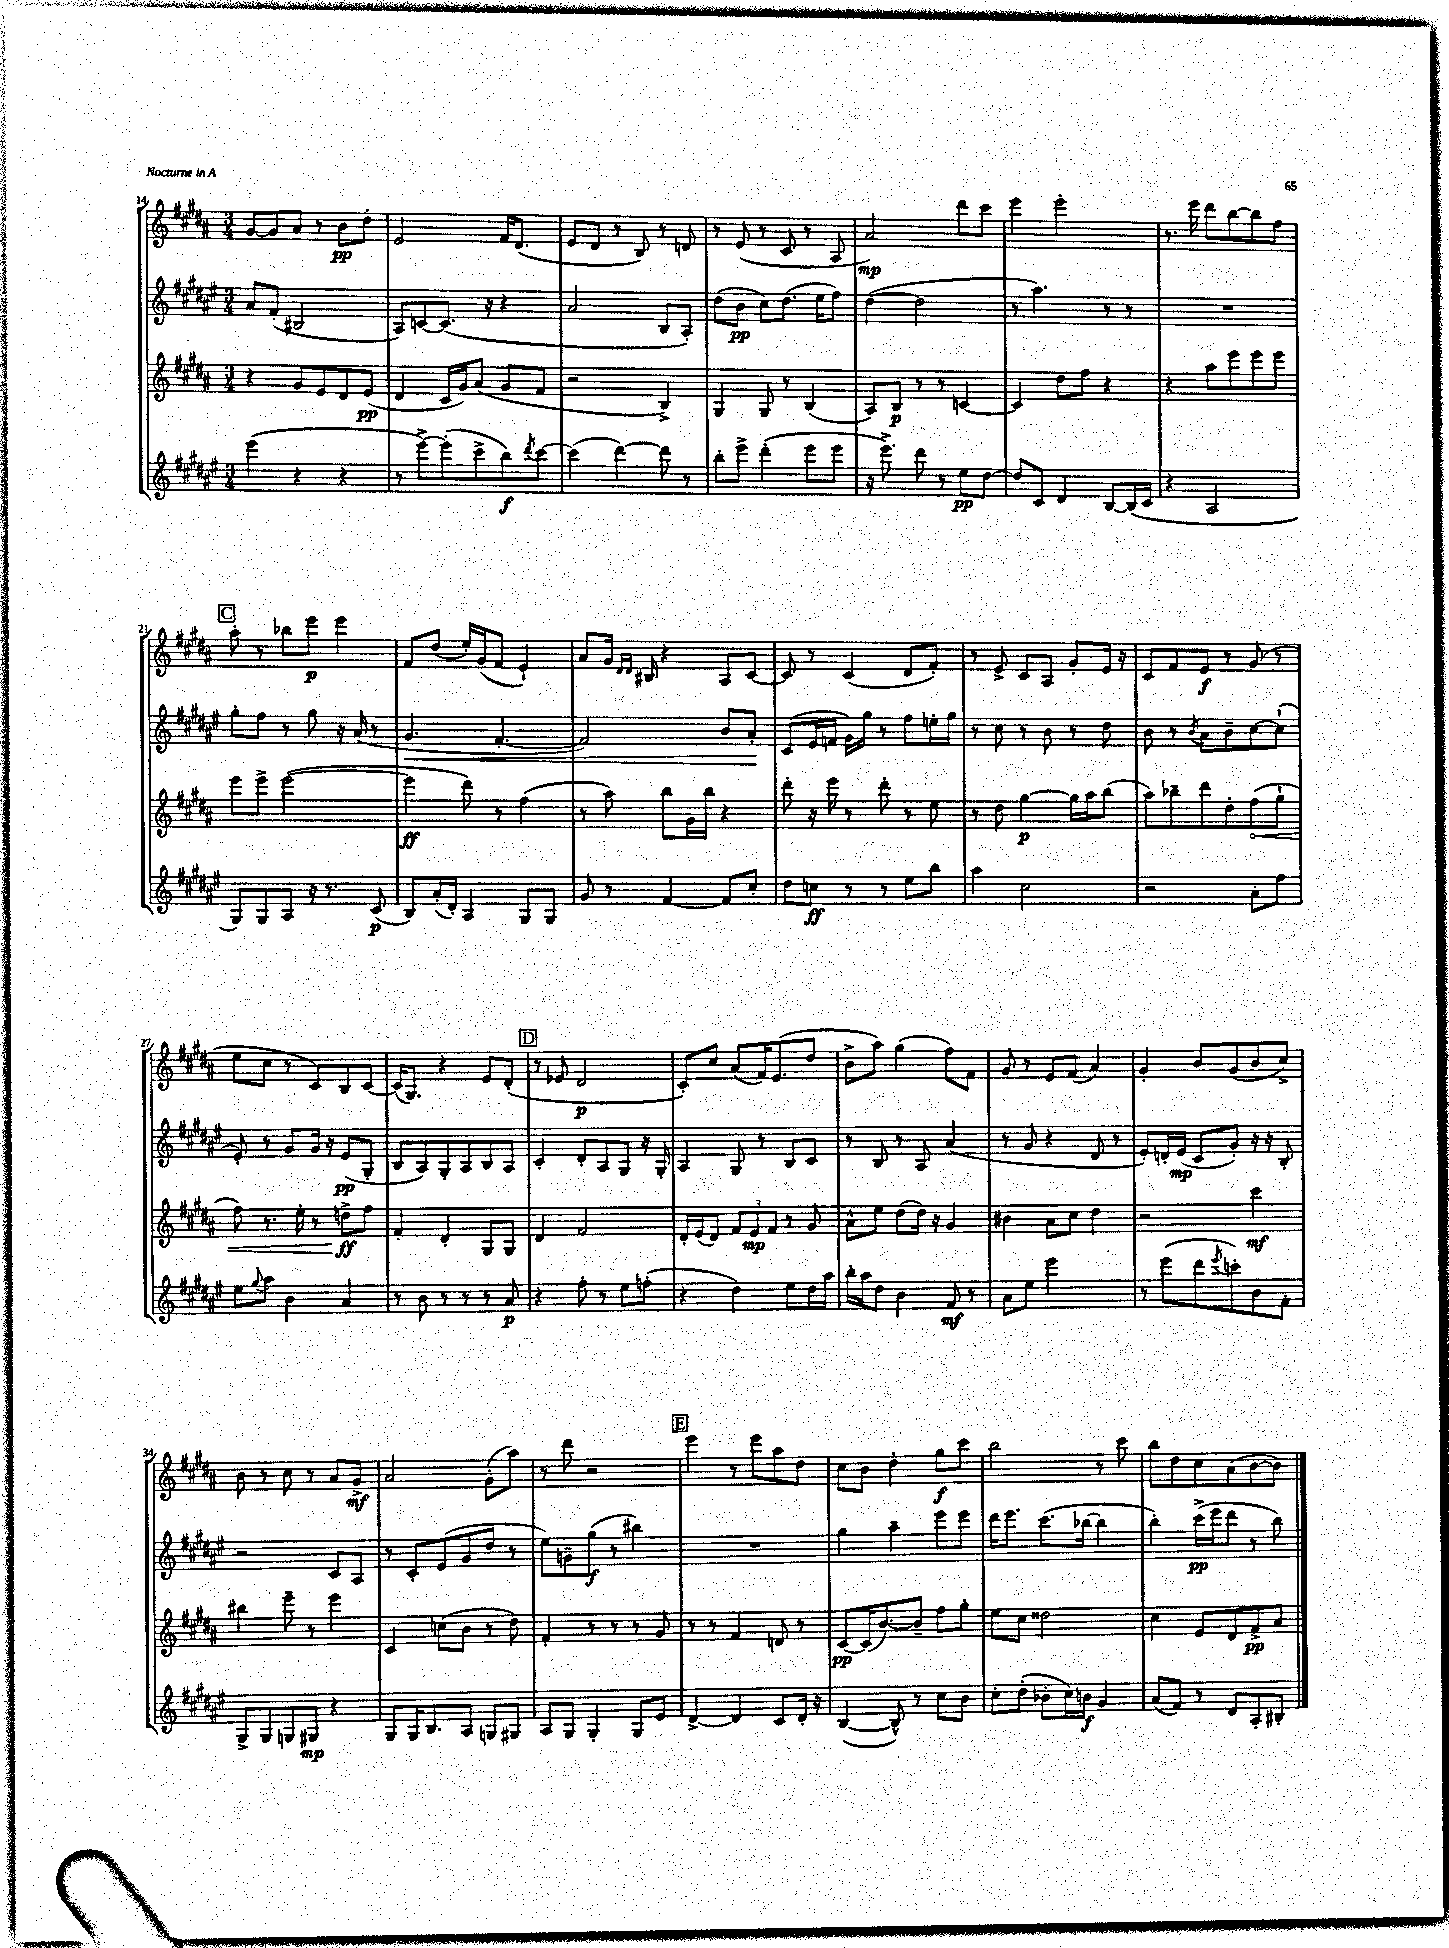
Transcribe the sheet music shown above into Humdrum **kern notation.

**kern	**kern	**kern	**kern
*staff4	*staff3	*staff2	*staff1
*clefG2	*clefG2	*clefG2	*clefG2
*k[f#c#g#d#a#e#]	*k[f#c#g#d#a#]	*k[f#c#g#d#a#e#]	*k[f#c#g#d#a#]
*M3/4	*M3/4	*M3/4	*M3/4
(4eee#\	4r	8a#/L	[8g#/L
.	.	(8f#'/J	8g#/]
4r	8g#/L	2B#/	8a#/J
.	8e/	.	8r
4r	8d#/	.	8b\L
.	(8e/J	.	8dd#'\J
=	=	=	=
8r	4d#/	8A#/L)	2e/
[8eee#^\L)	.	[8c/	.
(8eee#'\]	16c#/LL	(8.c/]J	.
.	16g#/J)	.	.
8ccc#^\	(8a#/J	.	.
.	.	16r	.
8bb\)	8g#/L	4r	16f#/LK
.	.	.	(8.d#/J
8qddd#/	.	.	.
[8ccc#\J	8f#/J	.	.
=	=	=	=
(4ccc#\]	2r	2a#/	8e/L
.	.	.	8d#/J
[4ddd#\)	.	.	8r
.	.	.	8B/)
8ddd#\]	4B^/)	8B/L	8r
8r	.	8A#'/J)	8d/
=	=	=	=
8bb'\L	4G#/	(8dd#\L	8r
8eee#^\J	.	8b\J	(8e/
(4ddd#'\	8G#/	8cc#\L)	8r
.	8r	(8.dd#\J	8c#/
8eee#\L	(4B/	.	8r
.	.	16ee#\LK	.
8eee#\J	.	8ff#\J)	8A#/
=	=	=	=
16r	8A#/L)	([4dd#\	2a#/)
8.eee#^\)	.	.	.
.	8B/J	.	.
8ddd#\	8r	2dd#\]	.
8r	8r	.	.
8ee#\L	[4c/	.	8ddd#\L
[8dd#\J	.	.	8ccc#\J
=	=	=	=
8dd#/]L	4c/]	8r	4eee\
8c#/J	.	4.aa#\)	.
4d#/	8dd#\L	.	2eee'\
.	8ff#\J	.	.
[8B/L	4r	8r	.
(16B/]L	.	8r	.
16c#/JJ	.	.	.
=	=	=	=
4r	4r	2.r	8.r
.	.	.	16eee\
2A#/	8aa#\L	.	8ddd#\L
.	8eee\	.	[8bb\
.	8eee\	.	8bb\]
.	8eee\J	.	8ff#\J
=	=	=	=
8G#/L)	8eee\L	8gg#'\L	8aa#'\
8G#/	8eee^\J	8ff#\J	8r
8A#/J	([2eee\	8r	8bb-\L
16r	.	8gg#\	8eee\J
8.r	.	.	.
.	.	16r	4eee\
.	.	(16a#/	.
(8c#/	.	8r	.
=	=	=	=
8B/L)	4eee\]	4.g#/	8f#/L
(16a#'/L	.	.	(8dd#/J
16d#'/JJ)	.	.	.
4A#/	8ddd#\)	.	16ee'/LL)
.	.	.	(16g#/J
.	8r	[4.f#'/	8f#/J
8G#/L	(4ff#\	.	4e`/)
8G#/J	.	.	.
=	=	=	=
8g#/	8r	2f#/])	8a#/L
8r	8aa#\)	.	16g#/Jk
.	.	.	16qqd#/LL
.	.	.	16qqd#/JJ
.	.	.	16B#/
[4f#/	8bb\L	.	4r
.	16g#\L	.	.
.	16bb\JJ	.	.
8f#/]L	4r	8b/L	8A#/L
8cc#'/J	.	8a#'/J	[8c#/J
=	=	=	=
8dd#\L	8ddd#'\	(8c#/L	8c#/]
8cc\J	16r	16e#/L	8r
.	16eee\	16f/JJ	.
8r	8r	16g#\LL)	(4c#/
.	.	16gg#\JJ	.
8r	8ddd#'\	8r	.
8ee#\L	8r	8ff#\L	8d#/L
8bb\J	8ee\	16ee'\L	8f#'/J)
.	.	16gg#\JJ	.
=	=	=	=
4aa#\	8r	8r	8r
.	8dd#\	8cc#\	8e^/
2cc#\	[4gg#\	8r	8c#/L
.	.	8b\	8A#/J
.	16gg#\]LL	8r	8g#'/L
.	16aa#\J	.	.
.	(8bb\J	8dd#\	16e/Jk
.	.	.	16r
=	=	=	=
2r	8aa#\L)	8b\	8c#/L
.	8bb-~\	8r	8f#/
.	.	8qb/	.
.	8ddd#\	8a#\L	8e/J
.	8dd#'\	8b~\	8r
8a#'\L	(8ff#\	[8cc#\	(8g#/
8ff#\J	8gg#`\J	(8cc#`\]J	8r
=	=	=	=
8ee#\L	8ff#\)	8e#'/)	8ee\L
8qqgg#/	.	.	.
8aa#\J	8.r	8r	8cc#\J
4b\	.	8g#/L	8r
.	16ee'\	.	.
.	8r	16g#/Jk	8c#/L)
.	.	16r	.
4a#/	8dd^\L	(8e#/L	8B/
.	8ff#\J	8G#'/J	[8c#/J
=	=	=	=
8r	4f#'/	8B/L	(16c#/]LK
.	.	.	8.G#/J)
8b\	.	8A#/)	.
8r	4d#'/	8G#'/	4r
8r	.	8A#/	.
8r	8G#/L	8B/	8e/L
8a#/	8G#/J	8A#/J	(8d#'/J
=	=	=	=
4r	4d#/	4c#'/	8r
.	.	.	8e-/
8ff#'\	2f#/	8d#'/L	2d#/
8r	.	8A#/	.
8ee#\L	.	8G#/J	.
(8ff'\J	.	16r	.
.	.	16G#'/	.
=	=	=	=
4r	16d#'/LL	4A#/	8c#'/L)
.	(16e/J	.	.
.	8d#/J)	.	8cc#/J
4dd#\)	12f#/L	8G#/	(8a#/L
.	12e/	.	.
.	.	8r	16f#/K)
.	12f#/J	.	.
.	.	.	(8.e/
8ee#\L	8r	8B/L	.
16dd#\L	8g#/	8c#/J	8dd#/J
16aa#\JJ	.	.	.
=	=	=	=
16bb'\LL	8a#^^\L	8r	8b^\L
16aa#\J	.	.	.
8dd#\J	8ee\J	8B/	8aa#\J)
4b\	(8dd#\L	8r	(4gg#\
.	16dd#\Jk)	8A#/	.
.	16r	.	.
8f#/	4g#/	(4a#/	8ff#\L)
8r	.	.	8f#\J
=	=	=	=
8a#\L	4b#\	8r	8g#/
8ee#\J	.	8g#/	8r
2eee#\	8a#\L	4r	8e/L
.	8cc#\J	.	(8f#/J
.	4dd#\	8d#/	4a#/)
.	.	8r	.
=	=	=	=
8r	2r	8e#'/L)	4g#'/
(8eee#\L	.	16d'/L	.
.	.	(16e#/JJ	.
8ddd#\	.	8c#/L	8b/L
8qeee#/	.	.	.
8ccc'\)	.	8g#'/J)	(8g#/
8b\	4ccc#\	16r	8b/
.	.	16r	.
8f#'\J	.	8B'/	8cc#^/J)
=	=	=	=
8G#^/L	4bb#\	2r	8b\
8G#/	.	.	8r
8G/	8eee~\	.	8cc#\
8G#/J	8r	.	8r
4r	4eee\	8c#/L	8a#/L
.	.	8A#/J	8g#^/J
=	=	=	=
8G#/L	4c#/	8r	2a#/
16G#/K	.	8c#'/L	.
8.B/	.	.	.
.	(8cc\L	(8e#/	.
8A#/J	8b\J	8g#/	.
8G/L	8r	8dd#/J	(8g#'\L
8G#/J	8dd#\)	8r	8aa#\J)
=	=	=	=
8A#/L	4f#'/	8ee#\L)	8r
8G#/J	.	8g~\	8ddd#\
4G#'/	8r	(8gg#\J	2r
.	8r	8r	.
8G#/L	8r	4bb#\)	.
8e#/J	8g#/	.	.
=	=	=	=
[4d#^/	8r	2.r	4eee\
.	8r	.	.
4d#/]	4f#/	.	8r
.	.	.	8eee\L
8c#/L	8d/	.	8aa#\
16d#'/Jk	8r	.	8dd#\J
16r	.	.	.
=	=	=	=
([4B/	[8c#/L	4gg#\	8cc#\L
.	(16c#/]K	.	8b\J
.	[8.b/)	.	.
8B^^/])	.	4aa#~\	4dd#'\
8r	8b~/]J	.	.
8cc#\L	8ff#\L	8eee#\L	8gg#\L
8b\J	8gg#'\J	8eee#\J	8ccc#\J
=	=	=	=
8cc#'\L	8ee\L	16ddd#\LK	2bb\
.	.	8.eee#\J	.
(8dd#'\J	8cc#\J	.	.
8b-'\L	2dd##\	(8.ccc#\L	.
16cc#\L)	.	.	.
16b\JJ	.	[16bb-\Jk	.
4g#/	.	4bb-\]	8r
.	.	.	8ccc#\
=	=	=	=
(8a#/L	4cc#\	4bb'\)	8bb\L
8f#/J)	.	.	8dd#\
8r	8e/L	(16ccc#^\LL	8cc#\
.	.	16eee#\J	.
8d#/L	8d#/	8ddd#\J	(8a#\
8A#'/	8f#^/	8r	[8b\
8B#'/J	8a#/J	8bb\)	8b\]J)
==	==	==	==
*-	*-	*-	*-
